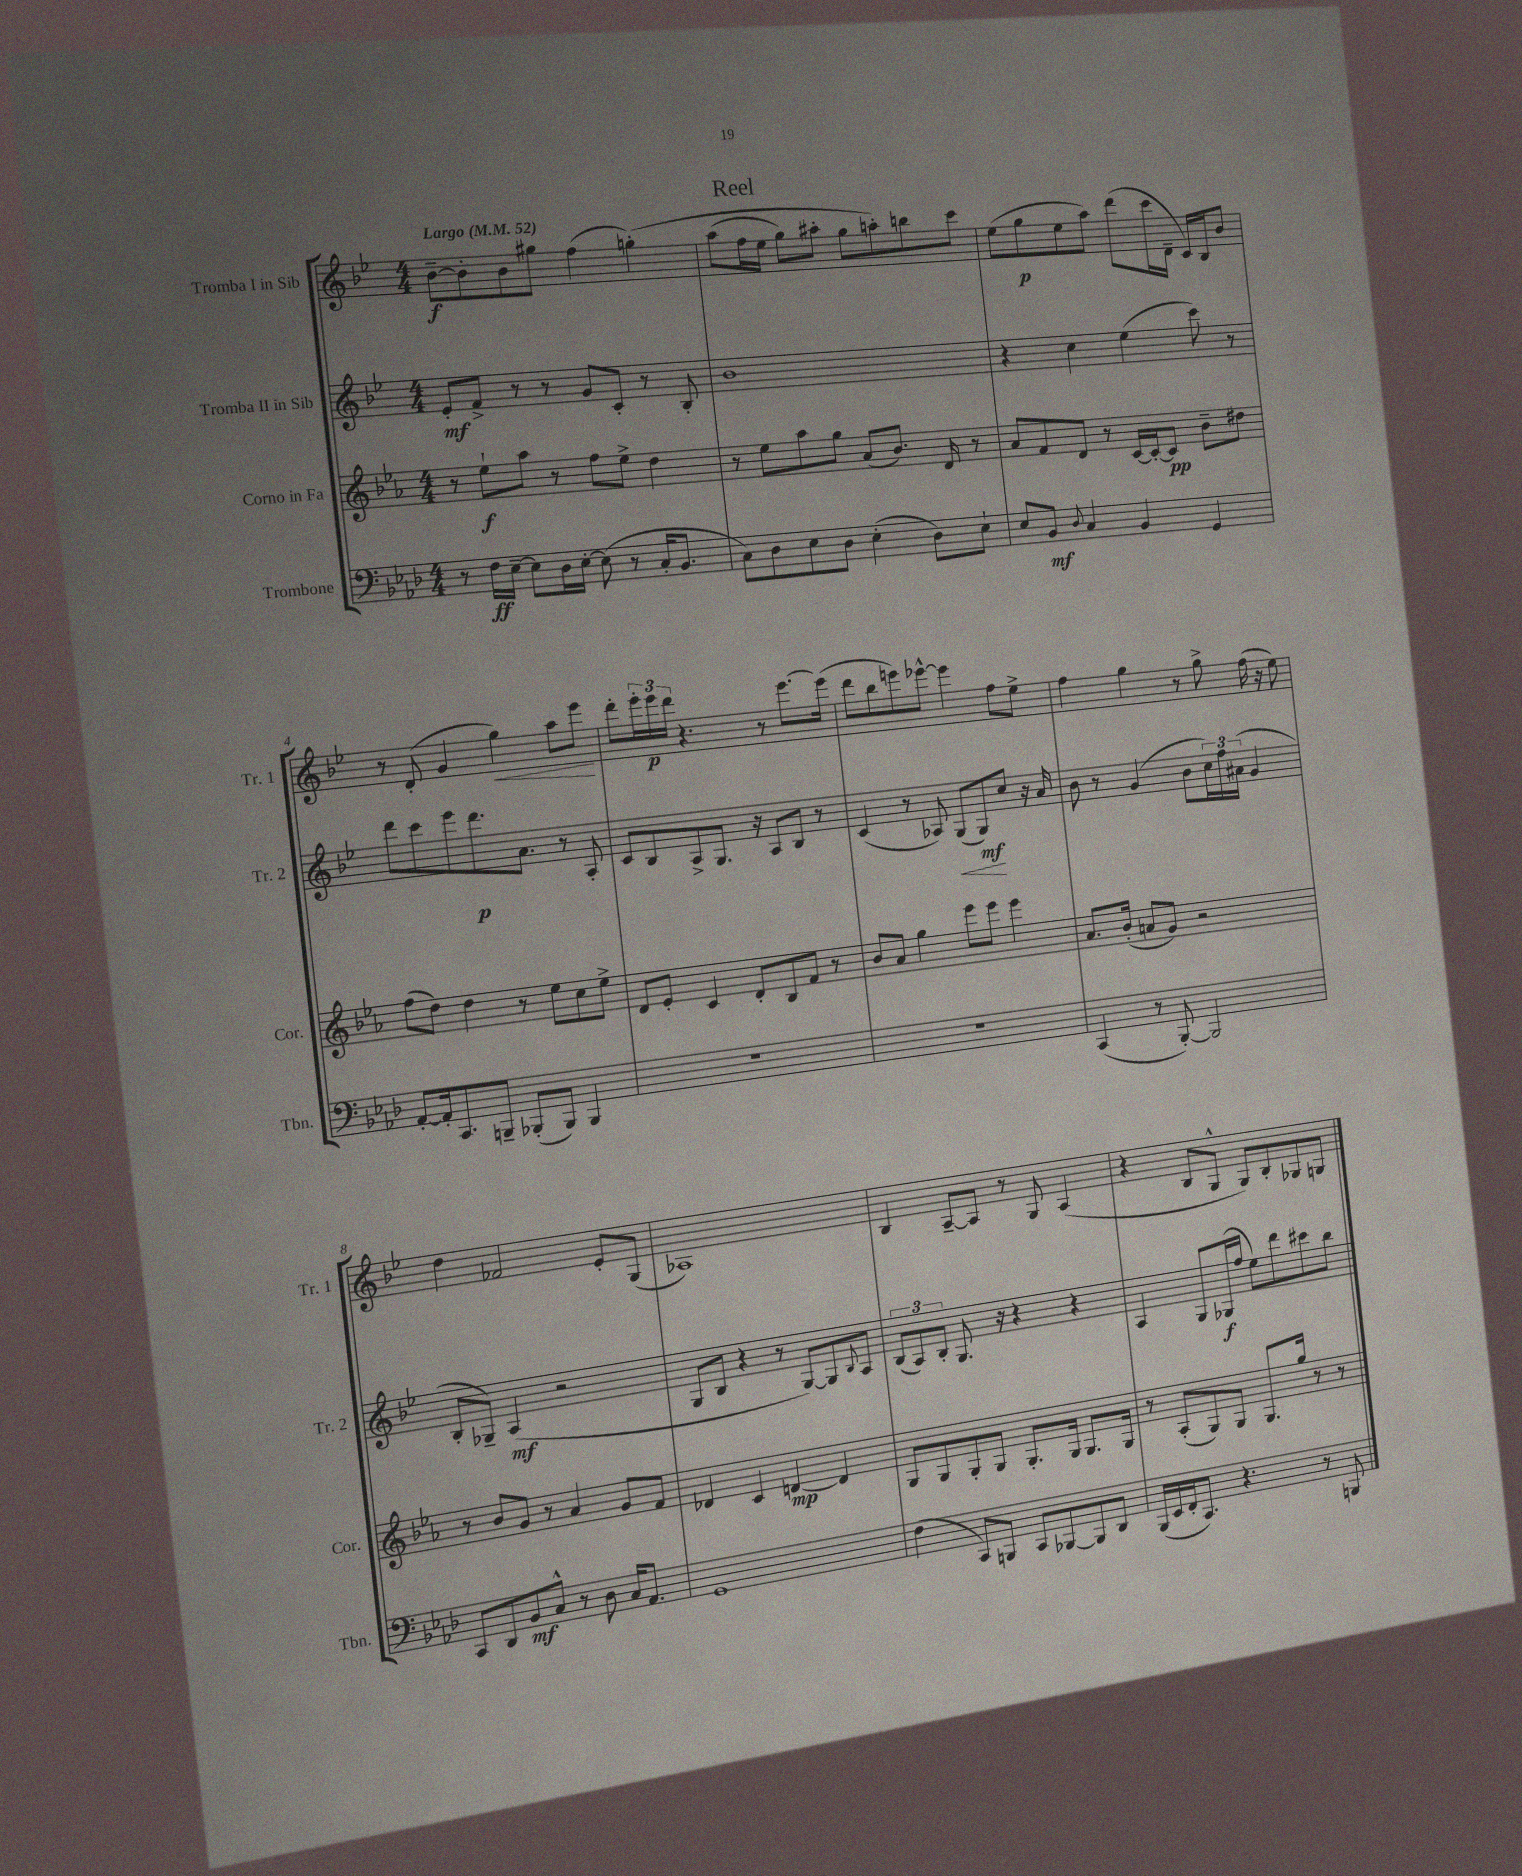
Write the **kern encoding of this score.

**kern	**dynam	**kern	**dynam	**kern	**dynam	**kern	**dynam
*part4	*part4	*part3	*part3	*part2	*part2	*part1	*part1
*staff4	*staff4	*staff3	*staff3	*staff2	*staff2	*staff1	*staff1
*I"Trombone	*	*I"Corno in Fa	*	*I"Tromba II in Sib	*	*I"Tromba I in Sib	*
*I'Tbn.	*	*I'Cor.	*	*I'Tr. 2	*	*I'Tr. 1	*
*clefF4	*	*clefG2	*	*clefG2	*	*clefG2	*
*k[b-e-a-d-]	*	*k[b-e-a-]	*	*k[b-e-]	*	*k[b-e-]	*
*M4/4	*	*M4/4	*	*M4/4	*	*M4/4	*
*MM52	*	*MM52	*	*MM52	*	*MM52	*
=1	=1	=1	=1	=1	=1	=1	=1
!	!	!	!	!	!	!LO:TX:a:B:t=Largo	!
8r	.	8r	.	8e-'/L	mf	[8b-~\L	f
16F\LL	ff	8ee-`\L	f	8f^/J	.	8b-'\]	.
[16E-~\JJ	.	.	.	.	.	.	.
8E-\L]	.	8aa-\J	.	8r	.	8b-\	.
16D-\L	.	8r	.	8r	.	8gg#X\J	.
[16E-'\JJ	.	.	.	.	.	.	.
(8E-\]	.	8ff\L	.	8g/L	.	(4ff\	.
8r	.	8ee-^\J	.	8c'/J	.	.	.
16C'/KL	.	4dd\	.	8r	.	(4ggn'\)	.
8.BB-/J	.	.	.	.	.	.	.
.	.	.	.	8B-'/	.	.	.
=2	=2	=2	=2	=2	=2	=2	=2
8C\L)	.	8r	.	1b-	.	(8aa\L	.
8D-\	.	8ee-\L	.	.	.	16ff\L	.
.	.	.	.	.	.	16ee-\JJ	.
8E-\	.	8aa-\	.	.	.	8gg\L)	.
8D-\J	.	8gg\J	.	.	.	8aa#X'\J	.
(4E-'\	.	(8a-/L	.	.	.	8gg\L	.
.	.	8.b-/J)	.	.	.	8aan'\)	.
8D-\L)	.	.	.	.	.	8bbn\	.
.	.	16d/	.	.	.	.	.
8E-`\J	.	8r	.	.	.	8ccc\J	.
=3	=3	=3	=3	=3	=3	=3	=3
8E-/L	.	8a-/L	.	4r	.	(8ee-\L	.
8BB-/J	mf	8f/	.	.	.	8gg\	p
8qqD-/	.	.	.	.	.	.	.
4C/	.	8d/J	.	4cc\	.	8ee-\	.
.	.	8r	.	.	.	8aa\J)	.
4BB-/	.	[16c/LL	.	(4ee-\	.	(8ddd\L	.
.	.	16c'/J_	.	.	.	.	.
.	.	8c/J]	pp	.	.	16ccc\L	.
.	.	.	.	.	.	16d~\JJ	.
4GG/	.	8b-~\L	.	8ccc\)	.	16c/LL)	.
.	.	.	.	.	.	16B-/J	.
.	.	8dd#X\J	.	8r	.	8b-/J	.
!!LO:LB:g=z
=4	=4	=4	=4	=4	=4	=4	=4
[8AA-'/L	.	(8ff\L	.	8ddd\L	.	8r	.
16AA-'/k]	.	8dd\J)	.	8ccc\	.	(8d'/	.
8.CC/	.	.	.	.	.	.	.
.	.	4dd\	.	8eee-\	.	4g/	.
8BBBn~/J	.	.	.	8.ddd\	p	.	.
!	!	!	!	!	!	!	!LO:HP:b
(8BBB-X'/L	.	8r	.	.	.	4gg\)	<
.	.	.	.	8.a\J	.	.	.
8BBB-/J)	.	8ee-\L	.	.	.	.	.
4BBB-/	.	8cc\	.	8r	.	8aa\L	.
.	.	8ee-^\J	.	8A'/	.	8eee-\J	.
.	.	.	.	.	.	.	[
=5	=5	=5	=5	=5	=5	=5	=5
1r	.	8d/L	.	8c/L	.	8ddd'\L	.
.	.	8e-'/J	.	8B-/	.	24eee-'\L	.
.	.	.	.	.	.	24eee-\	p
.	.	.	.	.	.	24ddd\JJ	.
.	.	4c/	.	8A^/	.	4.r	.
.	.	.	.	8.G/J	.	.	.
.	.	8d'/L	.	.	.	.	.
.	.	.	.	16r	.	.	.
.	.	8B-/	.	8A/L	.	8r	.
.	.	8f/J	.	8B-/J	.	[8.eee-\L	.
.	.	8r	.	8r	.	.	.
.	.	.	.	.	.	(16eee-\Jk]	.
=6	=6	=6	=6	=6	=6	=6	=6
1r	.	8b-/L	.	(4c/	.	8ddd\L	.
.	.	8a-/J	.	.	.	8bb-\	.
.	.	4gg\	.	8r	.	8eeen\)	.
.	.	.	.	8A-X/)	.	[8eee-X^^\J	.
!	!	!	!	!	!LO:HP:b	!	!
.	.	8eee-\L	.	(8G/L	<	4eee-\]	.
.	.	8eee-\J	.	8G/)	mf	.	.
.	.	4eee-\	.	8cc/J	[	8ff\L	.
.	.	.	.	16r	.	8ee-^\J	.
.	.	.	.	16a/	.	.	.
=7	=7	=7	=7	=7	=7	=7	=7
(4CC/	.	8.a-/L	.	8b-\	.	4ff\	.
.	.	.	.	8r	.	.	.
.	.	(16b-'/Jk	.	.	.	.	.
8r	.	8an/L	.	(4g/	.	4gg\	.
[8BBB-'/)	.	8g/J)	.	.	.	.	.
2BBB-/]	.	2r	.	8b-\L	.	8r	.
.	.	.	.	24cc\L)	.	8gg^\	.
.	.	.	.	24ff\	.	.	.
.	.	.	.	(24a#X\JJ	.	.	.
.	.	.	.	4g/	.	(16ff\	.
.	.	.	.	.	.	16r	.
.	.	.	.	.	.	8ee-\)	.
!!LO:LB:g=z
=8	=8	=8	=8	=8	=8	=8	=8
8CC/L	.	8r	.	8B-'/L	.	4dd\	.
8DD-/	.	8b-/L	.	8G-X~/J)	.	.	.
8BB-/	mf	8g/J	.	(4A/	mf	2f-X/	.
8C^^/J	.	8r	.	.	.	.	.
8r	.	4a-/	.	2r	.	.	.
8D-\	.	.	.	.	.	.	.
16C/KL	.	8g/L	.	.	.	8e-'/L	.
8.AA-/J	.	.	.	.	.	.	.
.	.	8f/J	.	.	.	(8G/J	.
=9	=9	=9	=9	=9	=9	=9	=9
1GG	.	4d-X/	.	8G/L	.	1A-X)	.
.	.	.	.	8B-/J	.	.	.
.	.	4c/	.	4r	.	.	.
.	.	[4dn/	mp	8r	.	.	.
.	.	.	.	[8G/L)	.	.	.
.	.	4d/]	.	8G/]	.	.	.
.	.	.	.	8qqB-/	.	.	.
.	.	.	.	8A/J	.	.	.
=10	=10	=10	=10	=10	=10	=10	=10
(4F\	.	8G/L	.	(12B-/L	.	4B-/	.
.	.	.	.	12A/)	.	.	.
.	.	8G/	.	.	.	.	.
.	.	.	.	12B-'/J	.	.	.
8CC/L)	.	8G'/	.	8.G/	.	[8A~/L	.
8BBBn/J	.	8G/J	.	.	.	8A/J]	.
.	.	.	.	16r	.	.	.
8CC/L	.	8.G'/L	.	4r	.	8r	.
[8BBB-X/	.	.	.	.	.	8G/	.
.	.	16G/Jk	.	.	.	.	.
8BBB-/]	.	8.G/L	.	4r	.	(4A/	.
8DD-/J	.	.	.	.	.	.	.
.	.	16G/Jk	.	.	.	.	.
=11	=11	=11	=11	=11	=11	=11	=11
(16BBB-/LL	.	8r	.	4A/	.	4r	.
16EE-/	.	.	.	.	.	.	.
16FF'/J	.	(8A-'/L	.	.	.	.	.
8.CC/J)	.	.	.	.	.	.	.
.	.	8G/)	.	8G/L	.	8B-/L	.
4.r	.	8G/J	.	(16G-X/L	f	8G^^/J	.
.	.	.	.	16ff/JJ	.	.	.
.	.	8.G/L	.	8ee-\L)	.	8G/L)	.
.	.	.	.	8ddd\	.	8B-'/	.
.	.	16gg/Jk	.	.	.	.	.
8r	.	8r	.	8ccc#X\	.	8G-X/	.
8BBBn/	.	8r	.	8bb-\J	.	8Gn/J	.
==	==	==	==	==	==	==	==
*-	*-	*-	*-	*-	*-	*-	*-
